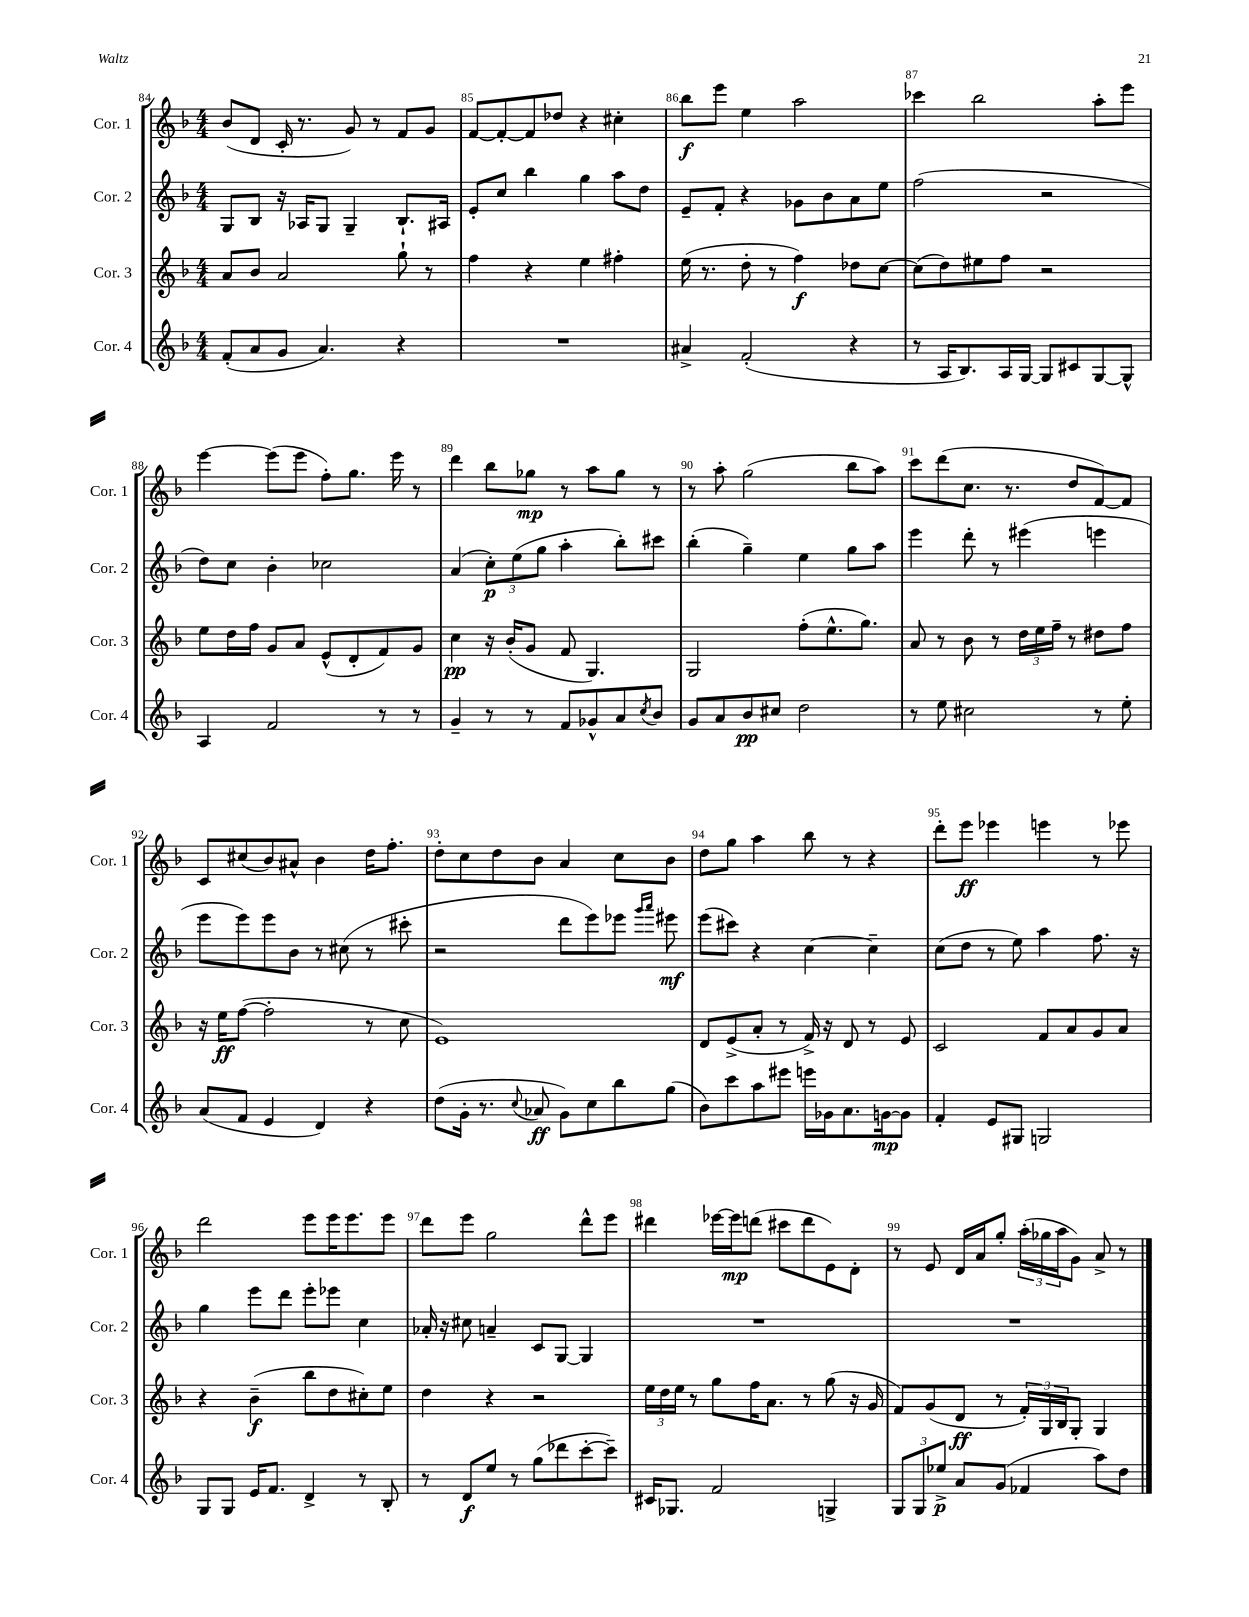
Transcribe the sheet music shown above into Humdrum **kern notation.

**kern	**dynam	**kern	**dynam	**kern	**dynam	**kern	**dynam
*part4	*part4	*part3	*part3	*part2	*part2	*part1	*part1
*staff4	*staff4	*staff3	*staff3	*staff2	*staff2	*staff1	*staff1
*I"Cor. 4	*	*I"Cor. 3	*	*I"Cor. 2	*	*I"Cor. 1	*
*I'Cor. 4	*	*I'Cor. 3	*	*I'Cor. 2	*	*I'Cor. 1	*
*clefG2	*	*clefG2	*	*clefG2	*	*clefG2	*
*k[b-]	*	*k[b-]	*	*k[b-]	*	*k[b-]	*
*M4/4	*	*M4/4	*	*M4/4	*	*M4/4	*
=84	=84	=84	=84	=84	=84	=84	=84
(8f'/L	.	8a/L	.	8G/L	.	(8b-/L	.
8a/	.	8b-/J	.	8B-/J	.	8d/J	.
8g/J	.	2a/	.	16r	.	16c'/	.
.	.	.	.	16A-X/KL	.	8.r	.
4.a/)	.	.	.	8G/J	.	.	.
.	.	.	.	4G~/	.	8g/)	.
.	.	.	.	.	.	8r	.
4r	.	8gg`\	.	8.B-`/L	.	8f/L	.
.	.	8r	.	.	.	8g/J	.
.	.	.	.	16A#X/Jk	.	.	.
=85	=85	=85	=85	=85	=85	=85	=85
1r	.	4ff\	.	8e'/L	.	[8f/L	.
.	.	.	.	8cc/J	.	8f'/_	.
.	.	4r	.	4bb-\	.	8f/]	.
.	.	.	.	.	.	8dd-X/J	.
.	.	4ee\	.	4gg\	.	4r	.
.	.	4ff#X'\	.	8aa\L	.	4cc#X'\	.
.	.	.	.	8dd\J	.	.	.
=86	=86	=86	=86	=86	=86	=86	=86
4a#X^/	.	(16ee\	.	8e~/L	.	8bb-\L	f
.	.	8.r	.	.	.	.	.
.	.	.	.	8f'/J	.	8eee\J	.
(2f'/	.	8dd'\	.	4r	.	4ee\	.
.	.	8r	.	.	.	.	.
.	.	4ff\)	f	8g-X\L	.	2aa\	.
.	.	.	.	8b-\	.	.	.
4r	.	8dd-X\L	.	8a\	.	.	.
.	.	[8cc\J	.	8ee\J	.	.	.
=87	=87	=87	=87	=87	=87	=87	=87
8r	.	(8cc\L]	.	(2ff\	.	4ccc-X\	.
16A/KL	.	8dd\)	.	.	.	.	.
8.B-/)	.	.	.	.	.	.	.
.	.	8ee#X\	.	.	.	2bb-\	.
16A/L	.	8ff\J	.	.	.	.	.
[16G/JJ	.	.	.	.	.	.	.
8G/L]	.	2r	.	2r	.	.	.
8c#X/	.	.	.	.	.	.	.
[8G/	.	.	.	.	.	8aa'\L	.
8G^^/J]	.	.	.	.	.	8eee\J	.
!!LO:LB:g=z
=88	=88	=88	=88	=88	=88	=88	=88
4A/	.	8ee\L	.	8dd\L)	.	[4eee\	.
.	.	16dd\L	.	8cc\J	.	.	.
.	.	16ff\JJ	.	.	.	.	.
2f/	.	8g/L	.	4b-'\	.	(8eee\L]	.
.	.	8a/J	.	.	.	8eee\J	.
.	.	(8e^^/L	.	2cc-X\	.	8ff'\L)	.
.	.	8d'/	.	.	.	8.gg\J	.
8r	.	8f/)	.	.	.	.	.
.	.	.	.	.	.	16eee\	.
8r	.	8g/J	.	.	.	8r	.
=89	=89	=89	=89	=89	=89	=89	=89
4g~/	.	4cc\	pp	(4a/	.	4ddd\	.
8r	.	16r	.	12cc'\L)	p	8bb-\L	.
.	.	(16b-'/KL	.	.	.	.	.
.	.	.	.	(12ee\	.	.	.
8r	.	8g/J	.	.	.	8gg-X\J	mp
.	.	.	.	12gg\J	.	.	.
8f/L	.	8f/	.	4aa'\	.	8r	.
8g-X^^/	.	4.G/)	.	.	.	8aa\L	.
8a/	.	.	.	8bb-'\L)	.	8gg-\J	.
8qcc/	.	.	.	.	.	.	.
8b-/J	.	.	.	8ccc#X\J	.	8r	.
=90	=90	=90	=90	=90	=90	=90	=90
8g/L	.	2G/	.	(4bb-'\	.	8r	.
8a/	.	.	.	.	.	8aa'\	.
8b-/	pp	.	.	4gg~\)	.	(2gg\	.
8cc#X/J	.	.	.	.	.	.	.
2dd\	.	(8ff'\L	.	4ee\	.	.	.
.	.	8.ee^^\	.	.	.	.	.
.	.	.	.	8gg\L	.	8bb-\L	.
.	.	8.gg\J)	.	.	.	.	.
.	.	.	.	8aa\J	.	8aa\J)	.
=91	=91	=91	=91	=91	=91	=91	=91
8r	.	8a/	.	4eee\	.	8ccc\L	.
8ee\	.	8r	.	.	.	(8ddd\	.
2cc#X\	.	8b-\	.	8ddd'\	.	8.cc\J	.
.	.	8r	.	8r	.	.	.
.	.	.	.	.	.	8.r	.
.	.	24dd\LL	.	(4eee#X\	.	.	.
.	.	24ee\	.	.	.	.	.
.	.	24ff~\JJ	.	.	.	.	.
.	.	8r	.	.	.	8dd/L	.
8r	.	8dd#X\L	.	4eeen\	.	[8f/)	.
8ee'\	.	8ff\J	.	.	.	8f/J]	.
!!LO:LB:g=z
=92	=92	=92	=92	=92	=92	=92	=92
(8a/L	.	16r	.	8eee\L	.	8c/L	.
.	.	16ee\KL	ff	.	.	.	.
8f/J	.	([8ff\J	.	8eee\)	.	(8cc#X/	.
4e/	.	2ff'\]	.	8eee\	.	8b-/)	.
.	.	.	.	8b-\J	.	8a#X^^/J	.
4d/)	.	.	.	8r	.	4b-\	.
.	.	.	.	(8cc#X\	.	.	.
4r	.	8r	.	8r	.	16dd\KL	.
.	.	.	.	.	.	8.ff'\J	.
.	.	8cc\	.	8ccc#X'\	.	.	.
=93	=93	=93	=93	=93	=93	=93	=93
(8dd\L	.	1e)	.	2r	.	8dd'\L	.
16g'\Jk	.	.	.	.	.	8cc\	.
8.r	.	.	.	.	.	.	.
.	.	.	.	.	.	8dd\	.
8qqcc/	.	.	.	.	.	.	.
8a-X/	ff	.	.	.	.	8b-\J	.
8g\L)	.	.	.	8ddd\L	.	4a/	.
8cc\	.	.	.	8eee\)	.	.	.
8bb-\	.	.	.	8eee-X\J	.	8cc\L	.
.	.	.	.	16qqggg/LL	.	.	.
.	.	.	.	16qqaaa/JJ	.	.	.
(8gg\J	.	.	.	8eee#X\	mf	8b-\J	.
=94	=94	=94	=94	=94	=94	=94	=94
8b-\L)	.	8d/L	.	(8eee\L	.	8dd\L	.
8ccc\	.	(8e^/	.	8ccc#X\J)	.	8gg\J	.
8aa\	.	8a'/J	.	4r	.	4aa\	.
8eee#X\J	.	8r	.	.	.	.	.
16eeen\LL	.	16f^/)	.	[4cc\	.	8bb-\	.
16g-X\J	.	16r	.	.	.	.	.
8.a\	.	8d/	.	.	.	8r	.
.	.	8r	.	4cc~\]	.	4r	.
[16gn\k	mp	.	.	.	.	.	.
8g\J]	.	8e/	.	.	.	.	.
=95	=95	=95	=95	=95	=95	=95	=95
4f'/	.	2c/	.	(8cc\L	.	8ddd'\L	.
.	.	.	.	8dd\J	.	8eee\J	ff
8e/L	.	.	.	8r	.	4eee-X\	.
8G#X/J	.	.	.	8ee\)	.	.	.
2Gn/	.	8f/L	.	4aa\	.	4eeen\	.
.	.	8a/	.	.	.	.	.
.	.	8g/	.	8.ff\	.	8r	.
.	.	8a/J	.	.	.	8eee-X\	.
.	.	.	.	16r	.	.	.
!!LO:LB:g=z
=96	=96	=96	=96	=96	=96	=96	=96
8G/L	.	4r	.	4gg\	.	2ddd\	.
8G/J	.	.	.	.	.	.	.
16e/KL	.	(4b-~\	f	8eee\L	.	.	.
8.f/J	.	.	.	.	.	.	.
.	.	.	.	8ddd\J	.	.	.
4d^/	.	8bb-\L	.	8eee'\L	.	8eee\L	.
.	.	8dd\	.	8eee-X\J	.	16eee\K	.
.	.	.	.	.	.	8.eee\	.
8r	.	8cc#X'\)	.	4cc\	.	.	.
8B-'/	.	8ee\J	.	.	.	8eee\J	.
=97	=97	=97	=97	=97	=97	=97	=97
8r	.	4dd\	.	16a-X'/	.	8ddd\L	.
.	.	.	.	16r	.	.	.
8d/L	f	.	.	8cc#X\	.	8eee\J	.
8ee/J	.	4r	.	4an~/	.	2gg\	.
8r	.	.	.	.	.	.	.
(8gg\L	.	2r	.	8c/L	.	.	.
8ddd-X\	.	.	.	[8G/J	.	.	.
[8ccc'\	.	.	.	4G/]	.	8ddd^^\L	.
8ccc~\J])	.	.	.	.	.	8eee\J	.
=98	=98	=98	=98	=98	=98	=98	=98
16c#X/KL	.	24ee\LL	.	1r	.	4ddd#X\	.
.	.	24dd\	.	.	.	.	.
8.G-X/J	.	.	.	.	.	.	.
.	.	24ee\JJ	.	.	.	.	.
.	.	8r	.	.	.	.	.
2f/	.	8gg\L	.	.	.	[16eee-X\LL	.
.	.	.	.	.	.	16eee-\J]	mp
.	.	16ff\K	.	.	.	(8dddn\J	.
.	.	8.a\J	.	.	.	.	.
.	.	.	.	.	.	8ccc#X\L	.
.	.	8r	.	.	.	8ddd\	.
4Gn^/	.	(8gg\	.	.	.	8e\)	.
.	.	16r	.	.	.	8d'\J	.
.	.	16g/	.	.	.	.	.
=99	=99	=99	=99	=99	=99	=99	=99
12G/L	.	8f/L)	.	1r	.	8r	.
12G/	.	.	.	.	.	.	.
.	.	(8g/	.	.	.	8e/	.
12ee-X^/J	p	.	.	.	.	.	.
8a/L	.	8d/J	ff	.	.	16d/LL	.
.	.	.	.	.	.	16a/J	.
(8g/J	.	8r	.	.	.	8gg'/J	.
4f-X/	.	24f'/LL)	.	.	.	(24aa'\LL	.
.	.	24G/	.	.	.	24gg-X\	.
.	.	24B-/J	.	.	.	24aa\J	.
.	.	8G'/J	.	.	.	8g\J)	.
8aa\L)	.	4G/	.	.	.	8a^/	.
8dd\J	.	.	.	.	.	8r	.
==	==	==	==	==	==	==	==
*-	*-	*-	*-	*-	*-	*-	*-
